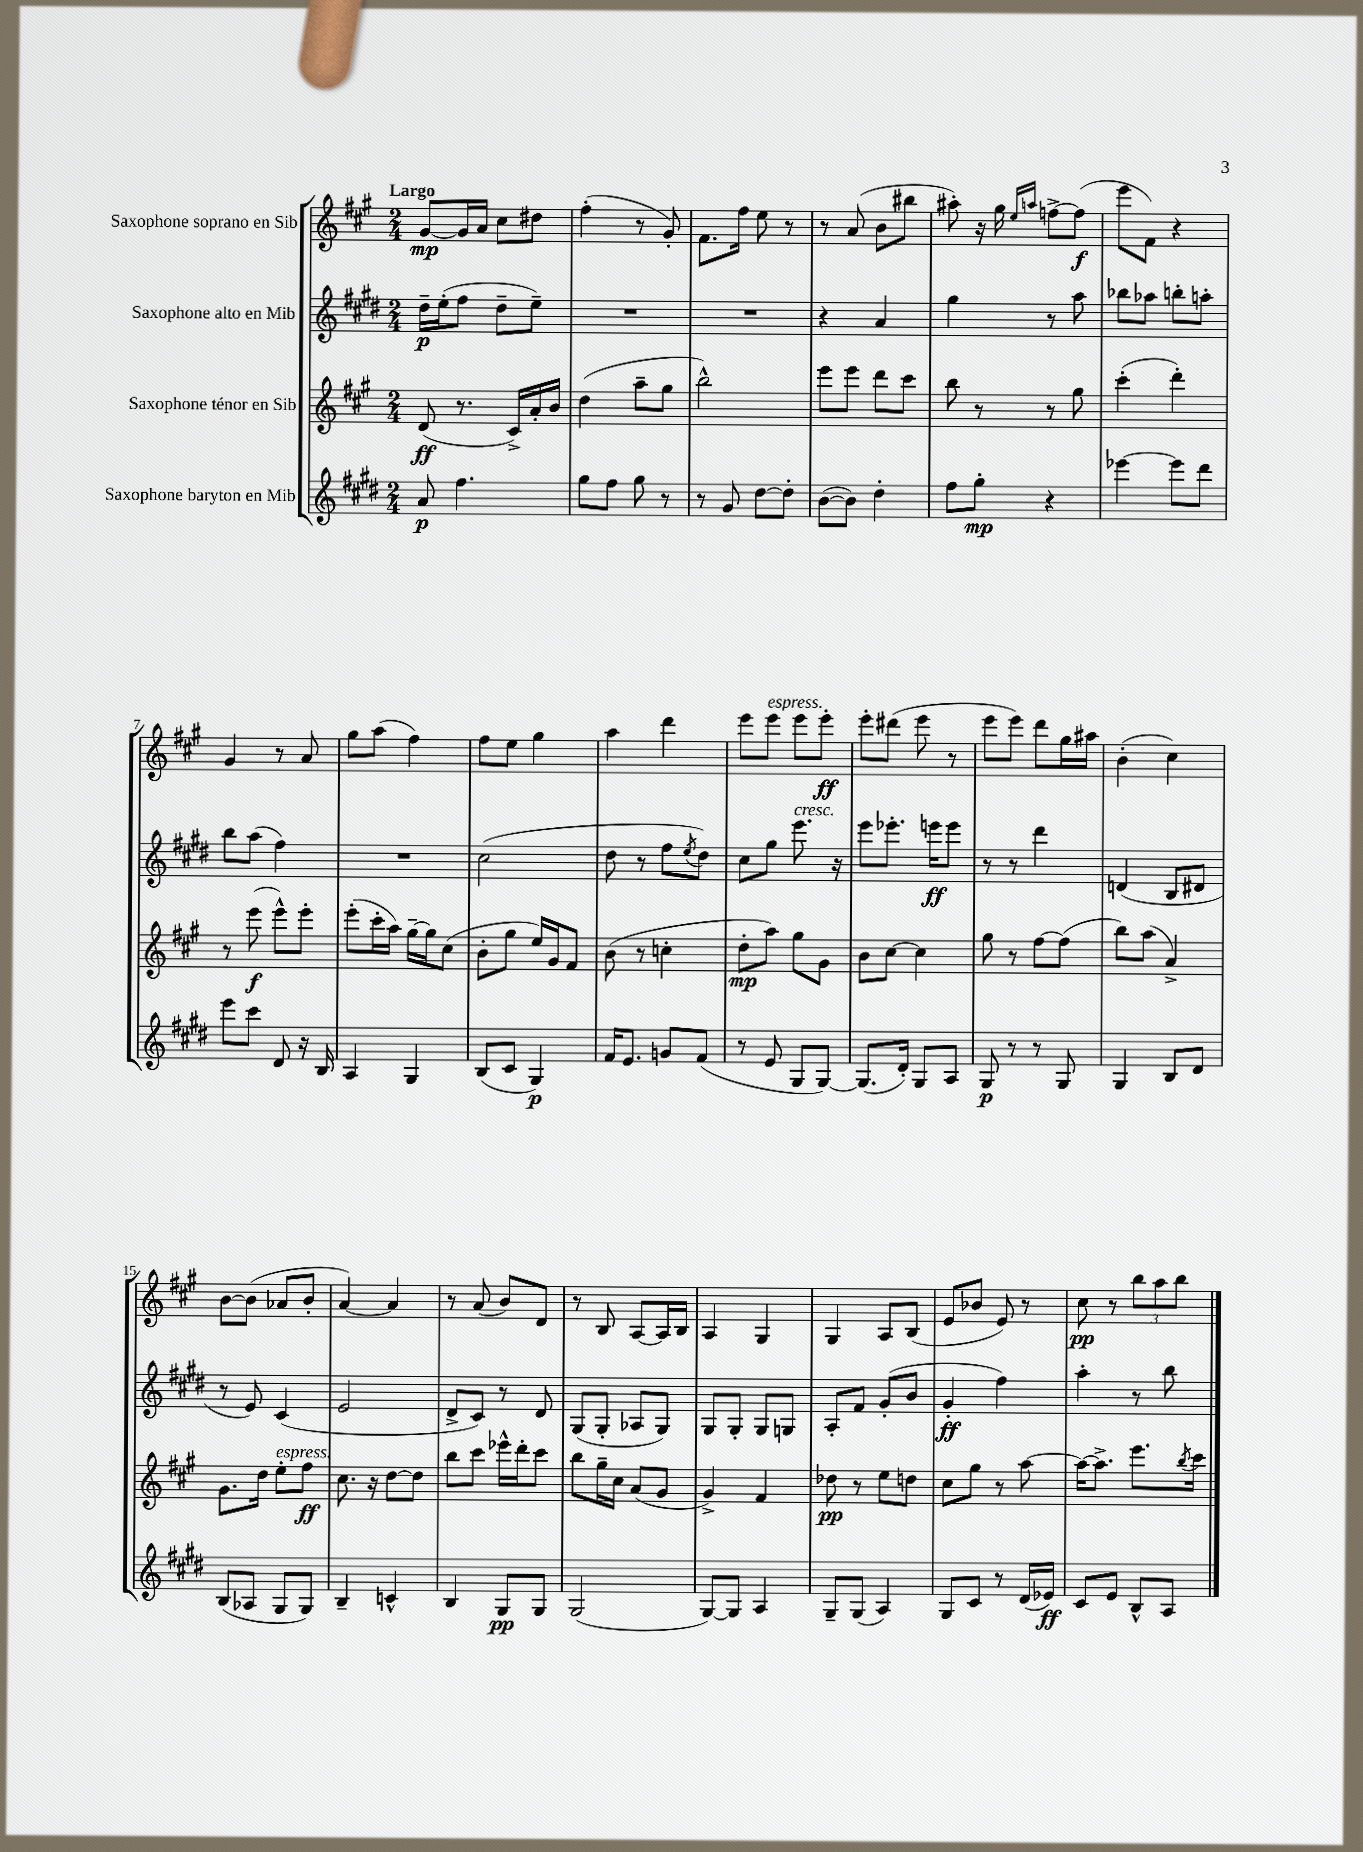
<<
\new StaffGroup <<
\new Staff = "s0" \with { instrumentName = "Saxophone soprano en Sib" } {
    \clef treble \key a \major \numericTimeSignature \time 2/4 \tempo "Largo"
    gis'8~\mp gis'16 a'16 cis''8 dis''8 |
    fis''4-.( r8 gis'8-.) |
    fis'8. fis''16 e''8 r8 |
    r8 a'8( b'8 bis''8 |
    ais''8-.) r16 gis''16 \grace { e''16 a''16 } f''8~-> f''8\f( |
    e'''8 fis'8) r4 |
    gis'4 r8 a'8 |
    gis''8 a''8( fis''4) |
    fis''8 e''8 gis''4 |
    a''4 d'''4 |
    e'''8 e'''8^\markup { \italic "espress." } e'''8 e'''8-.\ff |
    e'''8-. dis'''8( e'''8 r8 |
    e'''8 e'''8) d'''8 gis''16 ais''16 |
    b'4-.( cis''4) |
    b'8~ b'8( aes'8 b'8-. |
    a'4~) a'4 |
    r8 a'8( b'8) d'8 |
    r8 b8 a8~ a16 b16 |
    a4 gis4 |
    gis4 a8 b8( |
    e'8 bes'8 e'8) r8 |
    cis''8\pp r8 \tuplet 3/2 { b''8 a''8 b''8 } \bar "|." |
}
\new Staff = "s1" \with { instrumentName = "Saxophone alto en Mib" } {
    \clef treble \key e \major \numericTimeSignature \time 2/4
    dis''16--\p e''16-.( fis''8 dis''8-- e''8--) |
    R2 |
    R2 |
    r4 a'4 |
    gis''4 r8 a''8 |
    bes''8 aes''8 b''8-. a''8-. |
    b''8 a''8( fis''4) |
    R2 |
    cis''2( |
    dis''8 r8 fis''8 \acciaccatura { e''8 } dis''8) |
    cis''8 gis''8 e'''8.^\markup { \italic "cresc." } r16 |
    e'''8 ees'''8.-. e'''16\ff e'''8 |
    r8 r8 dis'''4 |
    d'4( b8 dis'8 |
    r8 e'8) cis'4( |
    e'2 |
    dis'8-> cis'8) r8 dis'8 |
    gis8( gis8-. aes8 gis8) |
    gis8 gis8-. gis8 g8 |
    a8-. fis'8 gis'8-.( b'8 |
    gis'4-.\ff fis''4) |
    a''4-. r8 b''8 \bar "|." |
}
\new Staff = "s2" \with { instrumentName = "Saxophone ténor en Sib" } {
    \clef treble \key a \major \numericTimeSignature \time 2/4
    d'8\ff( r8. cis'16->) a'16-. b'16 |
    d''4( a''8-- gis''8 |
    b''2-^) |
    e'''8 e'''8 d'''8 cis'''8 |
    b''8 r8 r8 gis''8 |
    cis'''4-.( d'''4-.) |
    r8 e'''8\f( e'''8-^) e'''8-. |
    e'''8-.( cis'''16-. a''16) gis''16~-- gis''16 cis''8( |
    b'8-. gis''8 e''16) gis'16 fis'8 |
    b'8( r8 c''4-. |
    d''8-.\mp a''8) gis''8 gis'8 |
    b'8 cis''8~ cis''4 |
    gis''8 r8 fis''8~ fis''8( |
    b''8) a''8( a'4->) |
    gis'8. d''16 e''8-.^\markup { \italic "espress." } fis''8\ff |
    cis''8. r16 d''8~ d''8 |
    b''8 cis'''8 ees'''16-^ d'''16-. cis'''8 |
    b''8 gis''16-- cis''16 a'8( gis'8 |
    gis'4->) fis'4 |
    des''8\pp r8 e''8 d''8 |
    cis''8 gis''8 r8 a''8~ |
    a''16~ a''8.-> e'''8. \acciaccatura { b''8 } cis'''16 \bar "|." |
}
\new Staff = "s3" \with { instrumentName = "Saxophone baryton en Mib" } {
    \clef treble \key e \major \numericTimeSignature \time 2/4
    a'8\p fis''4. |
    gis''8 fis''8 gis''8 r8 |
    r8 gis'8 dis''8~ dis''8-. |
    b'8~( b'8) dis''4-. |
    fis''8 gis''8-.\mp r4 |
    ees'''4~ ees'''8 dis'''8 |
    e'''8 cis'''8 dis'8 r16 b16 |
    a4 gis4 |
    b8( cis'8 gis4\p) |
    fis'16 e'8. g'8 fis'8( |
    r8 e'8 gis8 gis8~) |
    gis8.( dis'16-.) gis8 a8 |
    gis8\p r8 r8 gis8 |
    gis4 b8 dis'8 |
    b8( aes8 gis8 gis8) |
    b4-- c'4-^ |
    b4 gis8\pp gis8 |
    gis2( |
    gis8~) gis8 a4 |
    gis8-- gis8( a4) |
    gis8 cis'8 r8 dis'16( ees'16\ff) |
    cis'8 e'8 b8-^ a8 \bar "|." |
}
>>
>>
